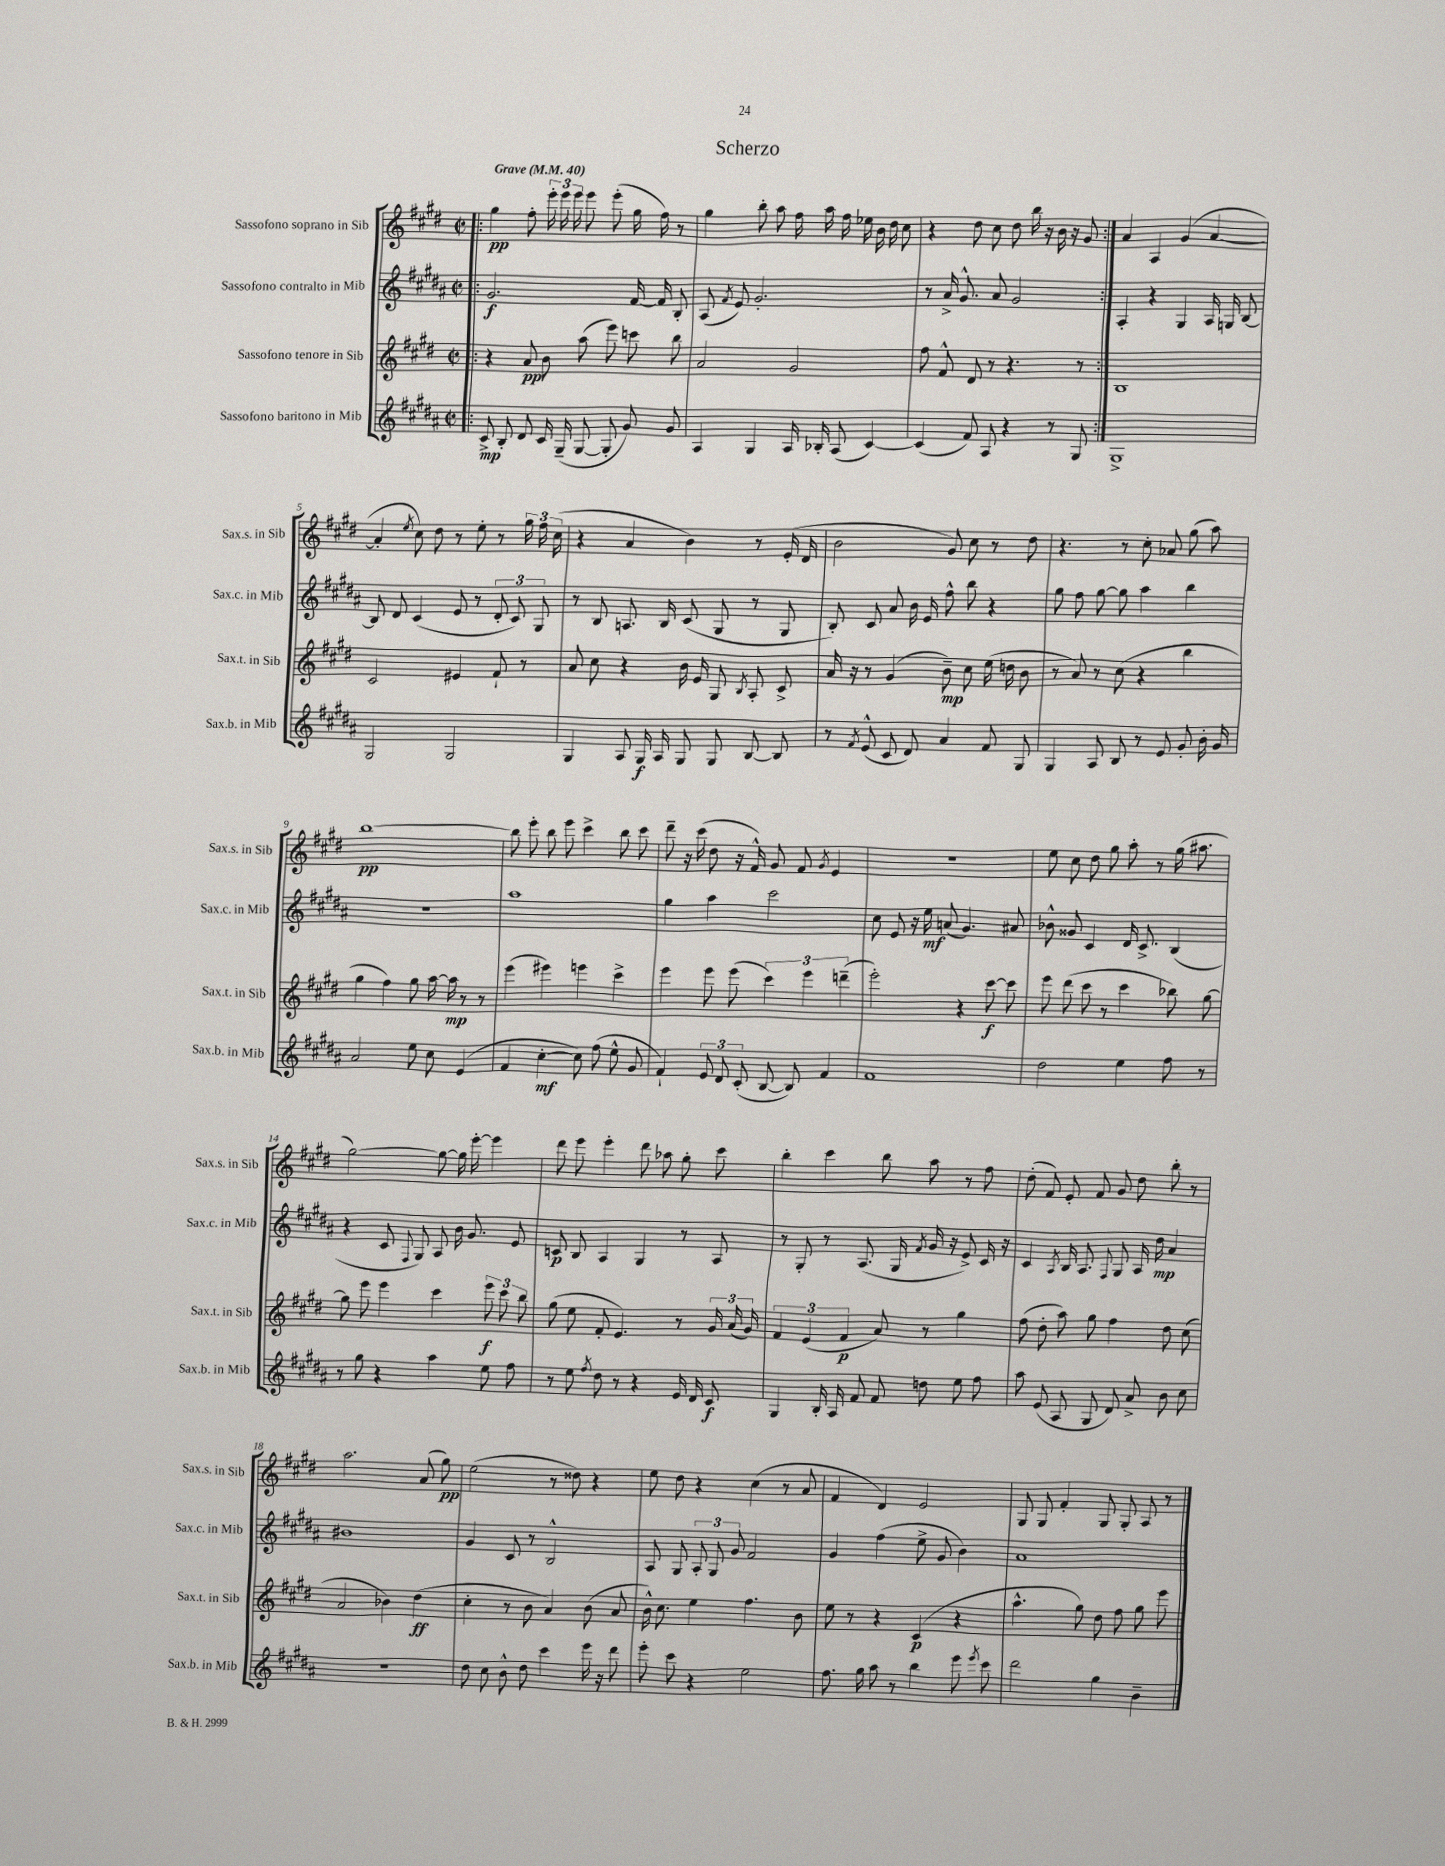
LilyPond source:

\header { title = "Scherzo" }
<<
\new StaffGroup <<
\new Staff = "s0" \with { instrumentName = "Sassofono soprano in Sib" shortInstrumentName = "Sax.s. in Sib" } {
    \clef treble \key e \major \defaultTimeSignature \time 2/2 \tempo "Grave" 4 = 40
    \autoBeamOff \repeat volta 2 { \bar ".|:" gis''4\pp fis''8-. \tuplet 3/2 { e'''16-. e'''16 e'''16 } e'''8 e'''8-.( gis''16 fis''16) r8 |
    gis''4 b''8-. a''8 fis''16 a''16 fis''16 ees''16 b'16 dis''16 cis''8 |
    r4 dis''8 cis''8 dis''8 b''16 r16 b'16 r16 gis'8 | }
    a'4 a4 gis'4( a'4~ |
    a'4-. \acciaccatura { e''8 } cis''8) dis''8 r8 e''8-. r8 \tuplet 3/2 { gis''16 fis''16 cis''16( } |
    r4 a'4 b'4) r8 e'16-.( dis'16 |
    b'2 gis'8) cis''8 r8 dis''8 |
    r4. r8 cis''8-. aes'8 gis''8( a''8) |
    b''1~\pp |
    b''8 e'''8-. b''8 e'''8 cis'''4-> b''8 cis'''8 |
    dis'''8-- r16 cis'''16( dis''8 r16 fis'16-^) gis'8 fis'8 \acciaccatura { gis'8 } e'4 |
    r1 |
    e''8 cis''8 dis''8 gis''8 a''8-. r8 gis''16( ais''8. |
    gis''2~) gis''8~ gis''16 e'''16~-. e'''4 |
    dis'''8 e'''8 e'''4-. dis'''8 aes''8 gis''8-. cis'''8 |
    b''4-. cis'''4 b''8 a''8 r8 fis''8 |
    dis''8-.( fis'8) e'8-. fis'8 gis'8 dis''8 b''8-. r8 |
    a''2. a'8( gis''8\pp) |
    e''2( r8 disis''8) r4 |
    e''8 dis''8 r4 cis''4( r8 a'8 |
    fis'4 dis'4) e'2 |
    gis8 gis8 fis'4-. gis8 gis8-. a8 r8 \bar "|." |
}
\new Staff = "s1" \with { instrumentName = "Sassofono contralto in Mib" shortInstrumentName = "Sax.c. in Mib" } {
    \clef treble \key b \major \defaultTimeSignature \time 2/2
    \autoBeamOff \repeat volta 2 { \bar ".|:" gis'2.\f fis'16~ fis'16 b8-. |
    ais8( \acciaccatura { fis'8 } e'8) gis'2.-. |
    r8 ais'16-> gis'8.-^ ais'8 gis'2 | }
    ais4-. r4 gis4 ais16 g16 b8~ |
    b8 dis'8 cis'4( e'8 r8 \tuplet 3/2 { dis'8-. cis'8) gis8 } |
    r8 b8 a8. b16 cis'8( gis8 r8 gis8 |
    b8-.) cis'8 ais'8 b'16 e'16 fis''8-^ b''8 r4 |
    gis''8 fis''8 gis''8~ gis''8 ais''4 b''4 |
    r1 |
    ais''1 |
    gis''4 ais''4 cis'''2 |
    cis''8 e'8 r16 e''16\mf a'8( gis'4.) ais'8 |
    bes'8-^ gisis'8 cis'4 dis'16 cis'8.-> b4( |
    r4 cis'8 \appoggiatura { fis8 } gis8) ais8 b'16 gis'8. e'8 |
    c'8\p b8 ais4 gis4 r8 ais8 |
    r8 gis8-. r8 ais8.( gis16 \acciaccatura { fis'8 } gis'16 r16 e'8->) cis'16 r16 |
    cis'4 \acciaccatura { ais8 } b16 ais8. \appoggiatura { fis8 } gis8 ais16 dis''16\mp ais'4 |
    bis'1 |
    gis'4 cis'8 r8 b2-^ |
    ais8 gis8 \tuplet 3/2 { ais8-. gis8 gis'8 } fis'2 |
    gis'4 fis''4( e''8-> gis'8 b'4) |
    ais'1 \bar "|." |
}
\new Staff = "s2" \with { instrumentName = "Sassofono tenore in Sib" shortInstrumentName = "Sax.t. in Sib" } {
    \clef treble \key e \major \defaultTimeSignature \time 2/2
    \autoBeamOff \repeat volta 2 { \bar ".|:" r4 a'8\pp b'8 a''8( e'''8) c'''8 b''8 |
    a'2 gis'2 |
    fis''8 fis'8-^ dis'8 r8 r4. r8 | }
    b1 |
    cis'2 eis'4 fis'8-! r8 |
    a'8 cis''8 r4 b'16 e'16 gis8 \acciaccatura { b8 } a8-. cis'8-> |
    a'16 r16 r8 gis'4( b'8--\mp) cis''8 e''16( d''16 b'8 |
    r8 a'8) r8 cis''8( r4 b''4 |
    gis''4 fis''4) gis''8 a''16~ a''16\mp r8 r8 |
    e'''4( eis'''4) e'''4 cis'''4-> |
    e'''4 e'''8 e'''8( \tuplet 3/2 { cis'''4) e'''4 d'''4--( } |
    e'''2-.) r4 cis'''8~\f cis'''8 |
    e'''8 dis'''8( cis'''8 r8 cis'''4 bes''8) gis''8~ |
    gis''8 e'''8 e'''4 cis'''4 \tuplet 3/2 { e'''8\f cis'''8 b''8 } |
    gis''8( e''8 fis'8-. e'4.) r8 \tuplet 3/2 { gis'16 a'16( gis'16) } |
    \tuplet 3/2 { fis'4 e'4( fis'4\p } a'8) r8 gis''4 |
    fis''8( dis''8-. a''8) gis''8 fis''4 dis''8 cis''8( |
    a'2 bes'4) dis''4\ff( |
    cis''4-. r8 b'8 a'4) b'8( a'8 |
    b'16-^) cis''8. e''4 fis''4. b'8 |
    e''8 r8 r4 cis'4\p( r4 |
    a''4.-^ gis''8) dis''8 fis''8 gis''8 e'''8 \bar "|." |
}
\new Staff = "s3" \with { instrumentName = "Sassofono baritono in Mib" shortInstrumentName = "Sax.b. in Mib" } {
    \clef treble \key b \major \defaultTimeSignature \time 2/2
    \autoBeamOff \repeat volta 2 { \bar ".|:" cis'8->\mp b8-. dis'8 cis'16 gis16--( gis8~ gis8-. gis'8) gis'8 |
    ais4 gis4 ais16 bes16-. ais8( cis'4~) |
    cis'4( fis'8) ais8 r4 r8 gis8 | }
    gis1-> |
    gis2 gis2 |
    gis4 ais8 gis16\f ais16 gis8 gis8 b8~ b8 |
    r8 \acciaccatura { fis'8 } e'8-^( cis'8 dis'8) ais'4 fis'8 gis8 |
    gis4 ais8 b8 r8 e'8 gis'8-. b'16-. gis'16 |
    ais'2 e''8 cis''8 e'4( |
    fis'4 cis''4~-.\mf cis''8) fis''8( e''8-^ gis'8 |
    fis'4-!) \tuplet 3/2 { e'8 dis'8 cis'8-.( } b8~ b8) fis'4 |
    fis'1 |
    dis''2 e''4 fis''8 r8 |
    r8 gis''8 r4 ais''4 e''8 fis''8 |
    r8 e''8 \acciaccatura { fis''8 } dis''8 r8 r4 e'16 dis'16 cis'8\f |
    gis4 b16-. ais16 fis'8 fis'8 d''8 e''8 fis''8 |
    ais''8 e'8( ais8 gis8 dis'8) ais'8-> b'8 cis''8 |
    r1 |
    dis''8 cis''8 b'8-^ dis''8 cis'''4 e'''16 r16 dis'''8 |
    e'''8-. cis'''8 r4 e''2 |
    fis''8. gis''16 ais''8 r8 b''4 e'''8 \acciaccatura { e'''8 } cis'''8 |
    dis'''2 gis''4 b'4-- \bar "|." |
}
>>
>>
